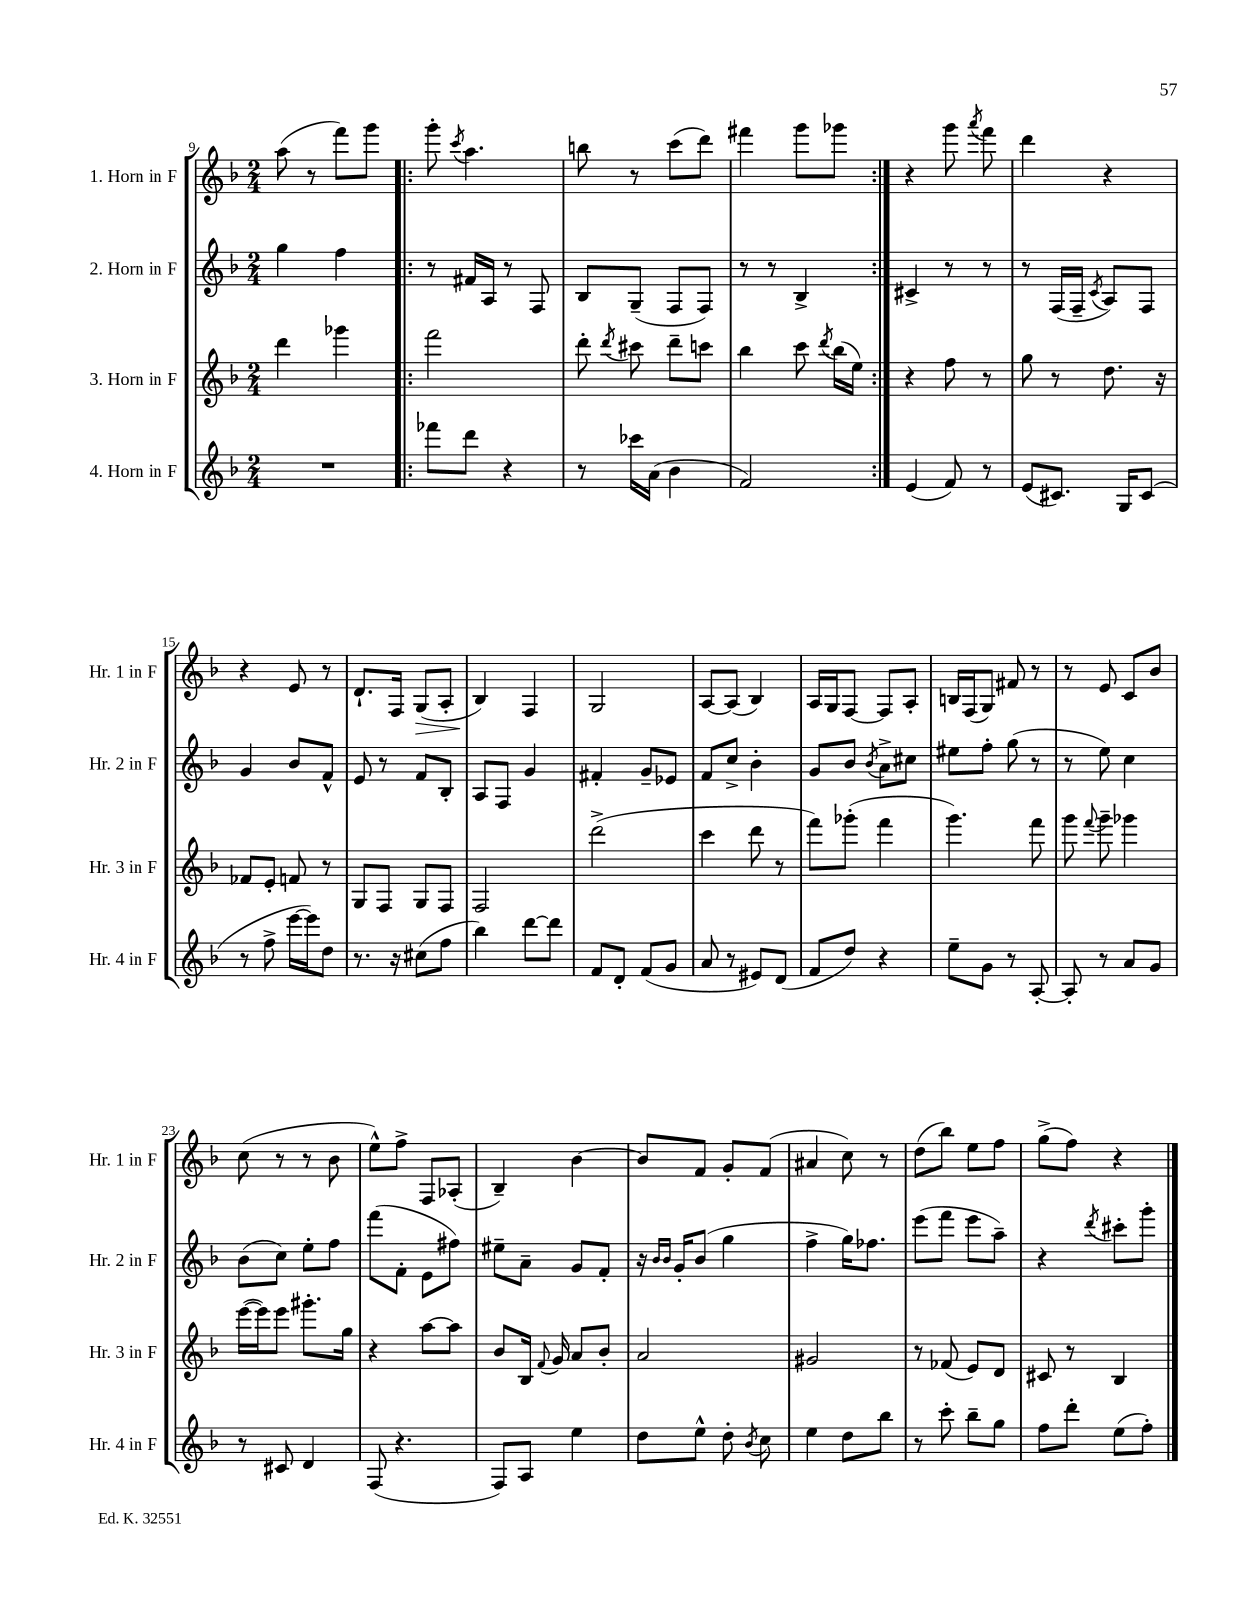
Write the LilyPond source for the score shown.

<<
\new StaffGroup <<
\new Staff = "s0" \with { instrumentName = "1. Horn in F" shortInstrumentName = "Hr. 1 in F" } {
    \clef treble \key f \major \numericTimeSignature \time 2/4
    \autoBeamOff a''8( r8 f'''8[) g'''8] |
    \repeat volta 2 { g'''8-. \acciaccatura { c'''8 } a''4. |
    b''8 r8 c'''8[( d'''8]) |
    fis'''4 g'''8[ ges'''8] | }
    r4 g'''8 \acciaccatura { a'''8 } f'''8 |
    d'''4 r4 |
    r4 e'8 r8 |
    d'8.[-! f16] g8[\>( a8]-. |
    bes4\!) f4 |
    g2 |
    a8[~ a8]( bes4) |
    a16[ g16 f8]~ f8[ a8]-. |
    b16[ f16( g8]) fis'8 r8 |
    r8 e'8 c'8[ bes'8] |
    c''8( r8 r8 bes'8 |
    e''8[-^) f''8]-> f8[ aes8]-.( |
    bes4--) bes'4~ |
    bes'8[ f'8] g'8[-. f'8]( |
    ais'4 c''8) r8 |
    d''8[( bes''8]) e''8[ f''8] |
    g''8[->( f''8]) r4 \bar "|." |
}
\new Staff = "s1" \with { instrumentName = "2. Horn in F" shortInstrumentName = "Hr. 2 in F" } {
    \clef treble \key f \major \numericTimeSignature \time 2/4
    \autoBeamOff g''4 f''4 |
    \repeat volta 2 { r8 fis'16[ a16] r8 f8 |
    bes8[ g8]--( f8[ f8]) |
    r8 r8 bes4-> | }
    cis'4-> r8 r8 |
    r8 f16[( f16]-- \acciaccatura { c'8 } a8[) f8] |
    g'4 bes'8[ f'8]-^ |
    e'8 r8 f'8[ bes8]-. |
    a8[ f8] g'4 |
    fis'4-. g'8[-- ees'8] |
    f'8[ c''8]-> bes'4-. |
    g'8[ bes'8] \acciaccatura { bes'8 } a'8[-> cis''8] |
    eis''8[ f''8]-. g''8( r8 |
    r8 e''8) c''4 |
    bes'8[( c''8]) e''8[-. f''8] |
    f'''8[( f'8]-. e'8[ fis''8]) |
    eis''8[-- a'8]-- g'8[ f'8]-. |
    r16 \grace { bes'16[ bes'16] } g'16[-. bes'8]( g''4 |
    f''4-> g''16[) fes''8.] |
    e'''8[( f'''8] e'''8[ a''8]--) |
    r4 \acciaccatura { d'''8 } cis'''8[-. g'''8]-. \bar "|." |
}
\new Staff = "s2" \with { instrumentName = "3. Horn in F" shortInstrumentName = "Hr. 3 in F" } {
    \clef treble \key f \major \numericTimeSignature \time 2/4
    \autoBeamOff d'''4 ges'''4 |
    \repeat volta 2 { f'''2 |
    d'''8-. \acciaccatura { d'''8 } cis'''8 d'''8[-- c'''8] |
    bes''4 c'''8 \acciaccatura { d'''8 } bes''16[( e''16]) | }
    r4 f''8 r8 |
    g''8 r8 d''8. r16 |
    fes'8[ e'8]-. f'8 r8 |
    g8[ f8] g8[ f8] |
    f2 |
    d'''2->( |
    c'''4 d'''8 r8 |
    f'''8[) ges'''8]-.( f'''4 |
    g'''4.) f'''8 |
    g'''8 \appoggiatura { f'''8 } g'''8-- ges'''4 |
    e'''16[~( e'''16) e'''8] gis'''8.[-. g''16] |
    r4 a''8[~ a''8] |
    bes'8[ bes16] \appoggiatura { f'8 } g'16 a'8[ bes'8]-. |
    a'2 |
    gis'2 |
    r8 fes'8( e'8[) d'8] |
    cis'8 r8 bes4 \bar "|." |
}
\new Staff = "s3" \with { instrumentName = "4. Horn in F" shortInstrumentName = "Hr. 4 in F" } {
    \clef treble \key f \major \numericTimeSignature \time 2/4
    \autoBeamOff R2 |
    \repeat volta 2 { fes'''8[ d'''8] r4 |
    r8 ces'''16[ a'16]( bes'4 |
    f'2) | }
    e'4( f'8) r8 |
    e'8[( cis'8.]) g16[ cis'8]( |
    r8 f''8-> e'''16[~ e'''16) d''8] |
    r8. r16 cis''8[( f''8] |
    bes''4) d'''8[~ d'''8] |
    f'8[ d'8]-. f'8[( g'8] |
    a'8 r8 eis'8[) d'8]( |
    f'8[ d''8]) r4 |
    e''8[-- g'8] r8 a8~-. |
    a8-. r8 a'8[ g'8] |
    r8 cis'8 d'4 |
    f8( r4. |
    f8[) a8] e''4 |
    d''8[ e''8]-^ d''8-. \acciaccatura { bes'8 } c''8 |
    e''4 d''8[ bes''8] |
    r8 c'''8-. bes''8[-- g''8] |
    f''8[ d'''8]-. e''8[( f''8]-.) \bar "|." |
}
>>
>>
\layout { \context { \Score currentBarNumber = #9 } }
